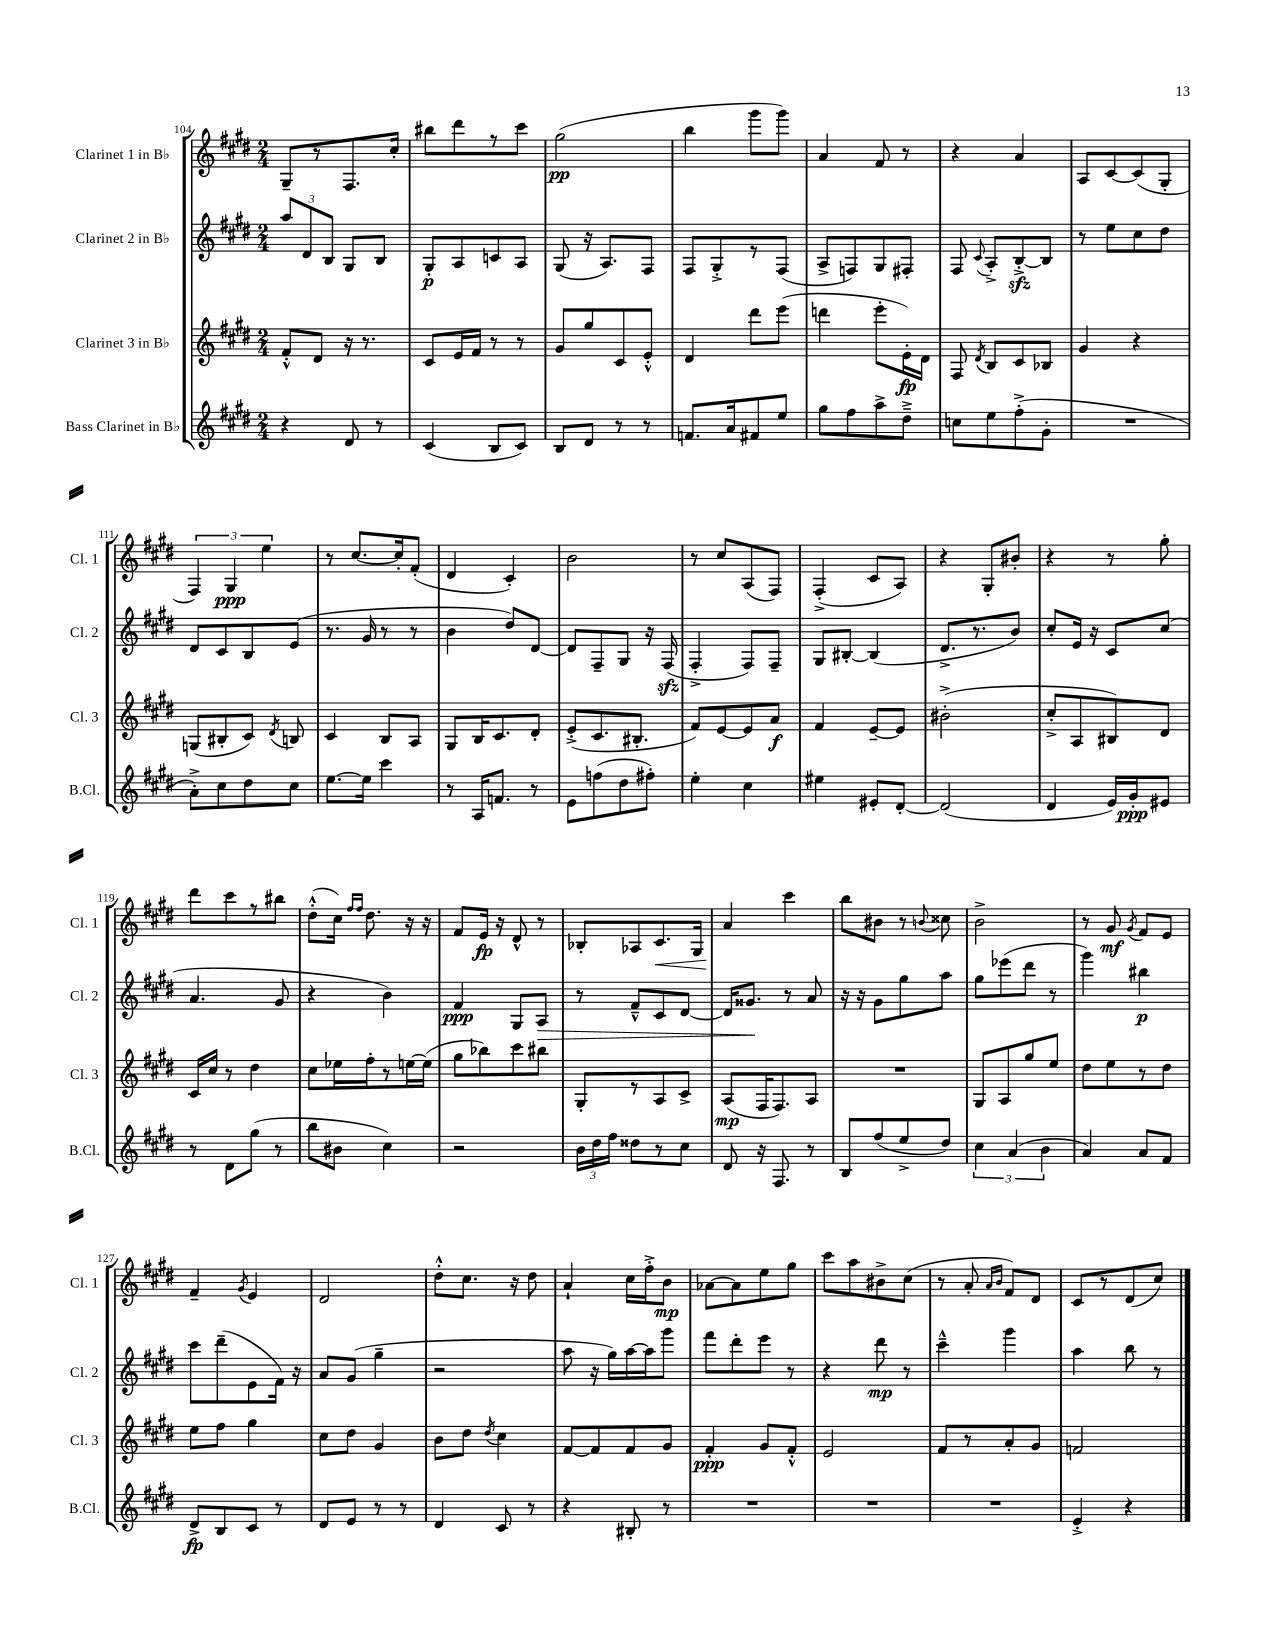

**kern	**kern	**kern	**kern
*staff4	*staff3	*staff2	*staff1
*clefG2	*clefG2	*clefG2	*clefG2
*k[f#c#g#d#]	*k[f#c#g#d#]	*k[f#c#g#d#]	*k[f#c#g#d#]
*M2/4	*M2/4	*M2/4	*M2/4
4r	8f#'^^/L	12aa/L	8G#~/L
.	.	12d#/	.
.	8d#/J	.	8r
.	.	12B/J	.
8d#/	16r	8G#/L	8.F#/
.	8.r	.	.
8r	.	8B/J	.
.	.	.	16cc#'/Jk
=	=	=	=
(4c#/	8c#/L	8G#'/L	8bb#\L
.	16e/L	8A/	8ddd#\
.	16f#/JJ	.	.
8B/L	8r	8c/	8r
8c#/J)	8r	8A/J	8ccc#\J
=	=	=	=
8B/L	8g#/L	(8G#/	(2gg#\
8d#/J	8gg#/	16r	.
.	.	8.A/L)	.
8r	8c#/	.	.
8r	8e'^^/J	8F#/J	.
=	=	=	=
8.f/L	4d#/	8F#/L	4bb\
.	.	8G#'^/	.
16a/k	.	.	.
8f#/	8ddd#\L	8r	8ggg#\L
8ee/J	(8eee\J	(8F#/J	8ggg#\J)
=	=	=	=
8gg#\L	4ddd\	8A^/L	4a/
8ff#\	.	8F/)	.
8aa^\	8eee'\L	8G#/	8f#/
8dd#~^\J	16e'\L)	8F#'/J	8r
.	16d#\JJ	.	.
=	=	=	=
8cc\L	8F#/	8F#/	4r
.	8qd#/	8qqc#/	.
8ee\	8B/L	8A'^/L	.
(8ff#'^\	8c#/	[8B'^/	4a/
8g#'\J	8B-/J	8B/]J	.
=	=	=	=
2r	4g#/	8r	8A/L
.	.	8ee\L	[8c#/
.	4r	8cc#\	(8c#/]
.	.	8dd#\J	8G#'/J
=	=	=	=
8a'^\L)	(8G/L	8d#/L	6F#/)
8cc#\	8B#'/	8c#/	.
.	.	.	6G#/
8dd#\	8c#/J)	8B/	.
.	.	.	6ee\
.	8qd#/	.	.
8cc#\J	8B/	(8e/J	.
=	=	=	=
[8.ee\L	4c#/	8.r	8r
.	.	.	[8.cc#/L
16ee\]Jk	.	16g#/	.
4ccc#\	8B/L	8r	.
.	.	.	16cc#'/]k
.	8A/J	8r	(8f#'/J
=	=	=	=
8r	8G#/L	4b\	4d#/
16A/LK	16B/K	.	.
8.f/J	8.c#/	.	.
.	.	8dd#/L)	4c#'/)
8r	8d#'/J	[8d#/J	.
=	=	=	=
8e\L	(8e'^/L	8d#/]L	2b\
(8ff\	8.c#/	8F#~/	.
8dd#\	.	8G#/J	.
.	8.B#'/J	.	.
8ff#'\J)	.	16r	.
.	.	(16F#/	.
=	=	=	=
4ee'\	8f#/L)	4F#'^/	8r
.	[8e/	.	8cc#/L
4cc#\	8e/]	8F#/L)	(8A/
.	8a/J	8F#~/J	8F#/J)
=	=	=	=
4ee#\	4f#/	8G#/L	(4F#'^/
.	.	[8B#'/J	.
8e#'/L	[8e~/L	(4B#/]	8c#/L
[8d#'/J	8e/]J	.	8A/J)
=	=	=	=
(2d#/]	(2b#'^\	8.d#^/L	4r
.	.	8.r	.
.	.	.	8G#'/L
.	.	8b/J)	8b#'/J
=	=	=	=
4d#/	8cc#'^/L	8cc#'/L	4r
.	8A/	16e/Jk	.
.	.	16r	.
16e/LL)	8B#/)	8c#/L	8r
16g#'/J	.	.	.
8e#/J	8d#/J	(8cc#/J	8gg#'\
=	=	=	=
8r	16c#/LL	4.a/	8ddd#\L
.	16cc#/JJ	.	.
8d#\L	8r	.	8ccc#\
(8gg#\J	4dd#\	.	8r
8r	.	8g#/	8bb#\J
=	=	=	=
8bb\L	8cc#\L	4r	(8dd#'^^\L
8b#\J	16ee-\L	.	16cc#\Jk)
.	.	.	16qqff#/LL
.	.	.	16qqff#/JJ
.	16ff#'\J	.	8.dd#\
4cc#\)	8r	4b\)	.
.	[16ee\L	.	16r
.	(16ee\]JJ	.	16r
=	=	=	=
2r	8gg#\L	4f#/	8f#/L
.	8bb-\)	.	16e/Jk
.	.	.	16r
.	8ccc#\	8G#/L	8d#^^/
.	8bb#\J	8A/J	8r
=	=	=	=
24b\LL	8G#'/L	8r	8B-'/L
24dd#\	.	.	.
24ff#\JJ	.	.	.
8dd##\L	8r	8f#~^^/L	8A-/
8r	8A/	8c#/	8.c#/
8cc#\J	8c#^/J	[8d#/J	.
.	.	.	16G#/Jk
=	=	=	=
8d#/	(8A/L	16d#/]LK	4a/
.	.	8.g##/J	.
16r	16F#/K	.	.
8.F#/	8.F#/)	.	.
.	.	8r	4ccc#\
8r	8A/J	8a/	.
=	=	=	=
8B/L	2r	16r	8bb\L
.	.	16r	.
(8ff#/	.	8g#\L	8b#\J
8ee^/	.	8gg#\	8r
.	.	.	8qqb/
8dd#/J)	.	8aa\J	8cc##\
=	=	=	=
6cc#\	8G#/L	8gg#\L	2b^\
.	8A/	(8eee-\	.
(6a/	.	.	.
.	8gg#/	8ddd#\J	.
6b\	.	.	.
.	8ee/J	8r	.
=	=	=	=
4a/)	8dd#\L	4ggg#\)	8r
.	8ee\	.	8g#/
.	.	.	8qg#/
8a/L	8r	4bb#\	8f#/L
8f#/J	8dd#\J	.	8e/J
=	=	=	=
8d#^/L	8ee\L	8ccc#\L	4f#~/
8B/	8ff#\J	(8ddd#~\	.
.	.	.	8qg#/
8c#/J	4gg#\	8e\	4e/
8r	.	16f#\Jk)	.
.	.	16r	.
=	=	=	=
8d#/L	8cc#\L	8a/L	2d#/
8e/J	8dd#\J	(8g#/J	.
8r	4g#/	4gg#~\	.
8r	.	.	.
=	=	=	=
4d#/	8b\L	2r	8dd#'^^\L
.	8dd#\J	.	8.cc#\J
.	8qdd#/	.	.
8c#/	4cc#\	.	.
.	.	.	16r
8r	.	.	8dd#\
=	=	=	=
4r	[8f#/L	8aa\	4a`/
.	8f#/]	16r	.
.	.	16gg#\LL)	.
8B#'/	8f#/	[16aa\	16cc#\LL
.	.	16aa\]J	16ff#'^\J
8r	8g#/J	8ggg#\J	8b\J
=	=	=	=
2r	4f#'/	8fff#\L	[8a-\L
.	.	8ddd#'\	8a-\]
.	8g#/L	8eee\J	8ee\
.	8f#'^^/J	8r	8gg#\J
=	=	=	=
2r	2e/	4r	8ccc#\L
.	.	.	8aa\
.	.	8ddd#\	8b#^\
.	.	8r	(8cc#\J
=	=	=	=
2r	8f#/L	4ccc#~^^\	8r
.	8r	.	8a'/
.	.	.	16qqa/LL
.	.	.	16qqb/JJ
.	8a'/	4ggg#\	8f#/L)
.	8g#/J	.	8d#/J
=	=	=	=
4e'^/	2f/	4aa\	8c#/L
.	.	.	8r
4r	.	8bb\	(8d#/
.	.	8r	8cc#/J)
==	==	==	==
*-	*-	*-	*-
